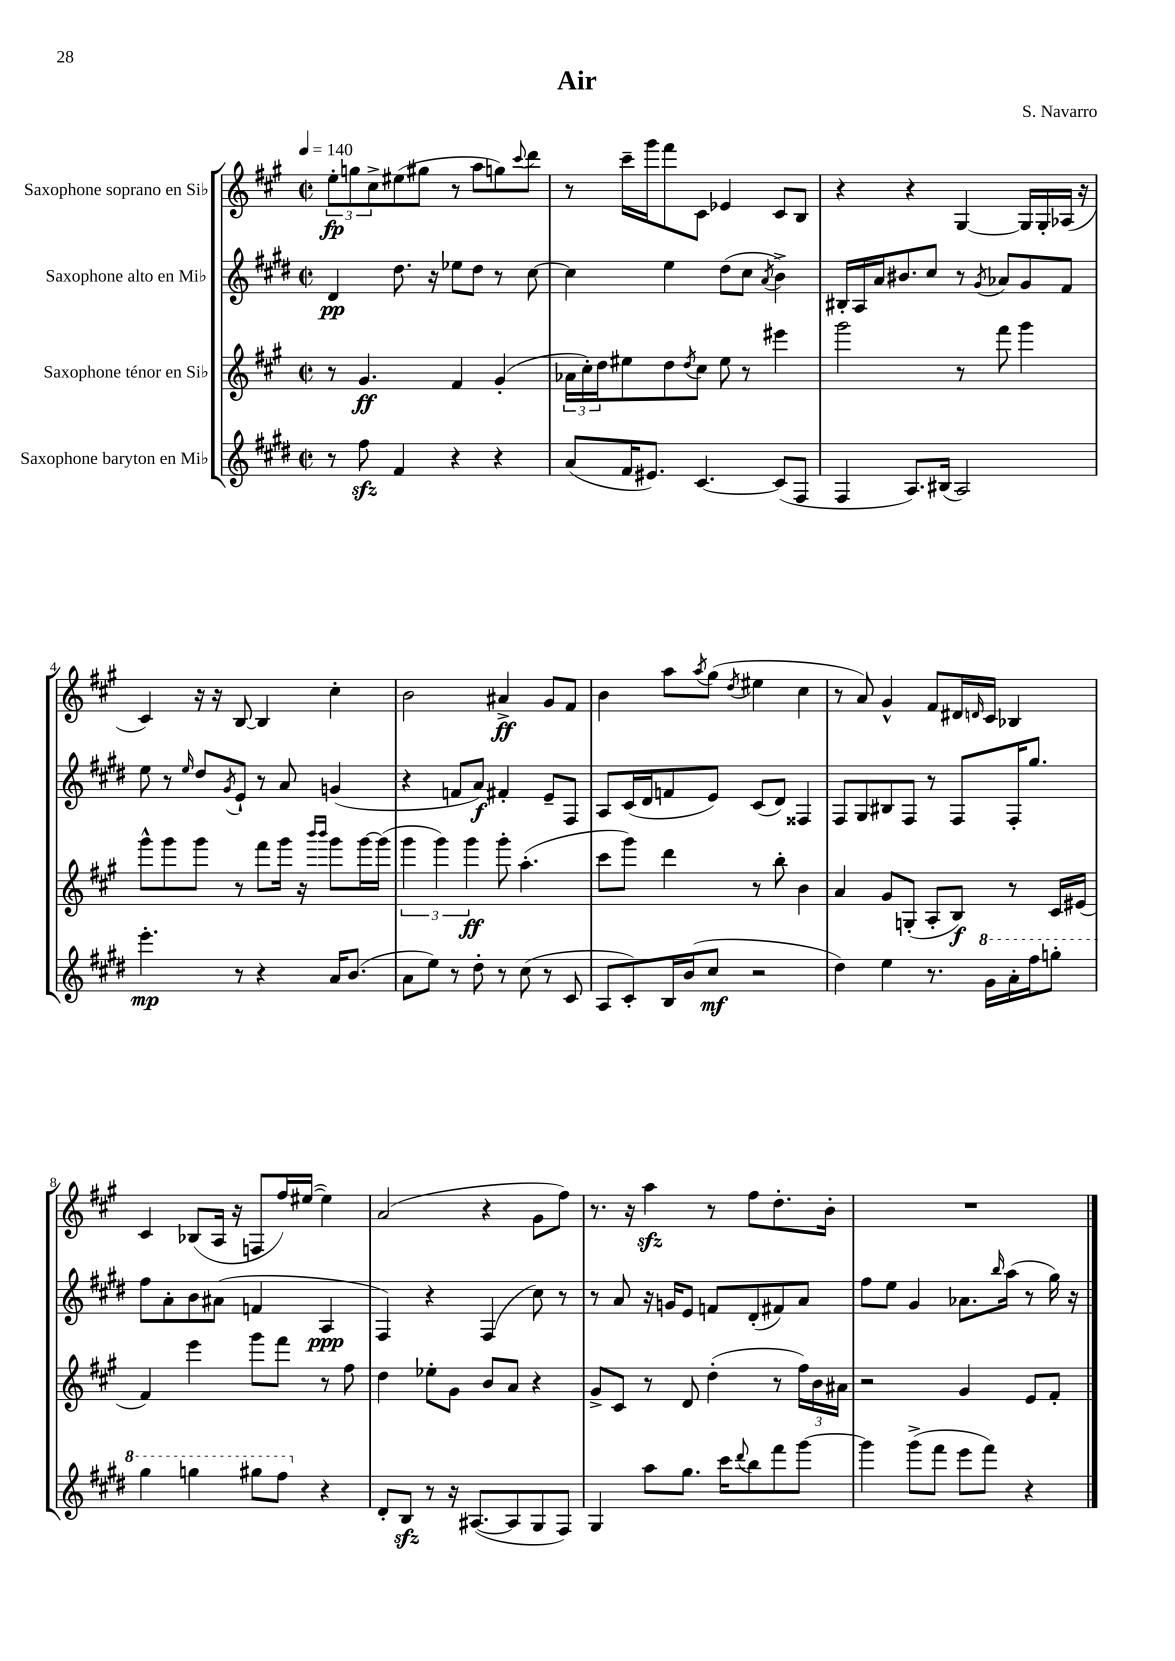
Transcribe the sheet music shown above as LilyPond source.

\header { title = "Air" composer = "S. Navarro" }
<<
\new StaffGroup <<
\new Staff = "s0" \with { instrumentName = "Saxophone soprano en Sib" } {
    \clef treble \key a \major \defaultTimeSignature \time 2/2 \tempo 4 = 140
    \tuplet 3/2 { e''8-.\fp g''8 cis''8-> } eis''8( gis''8 r8 a''8 g''8) \appoggiatura { cis'''8 } d'''8 |
    r8 cis'''16-- gis'''16 fis'''8 cis'8 ees'4 cis'8 b8 |
    r4 r4 gis4~ gis16 gis16-. aes16( r16 |
    cis'4) r16 r16 b8~ b4 cis''4-. |
    b'2 ais'4->\ff gis'8 fis'8 |
    b'4 a''8 \acciaccatura { a''8 } gis''8( \acciaccatura { d''8 } eis''4 cis''4 |
    r8 a'8) gis'4-^ fis'8 dis'16 \grace { d'16 } cis'16 bes4 |
    cis'4 bes8( a16 r16 f8 fis''16) eis''16~( eis''4) |
    a'2( r4 gis'8 fis''8) |
    r8. r16 a''4\sfz r8 fis''8 d''8.-. b'16-. |
    R1 \bar "|." |
}
\new Staff = "s1" \with { instrumentName = "Saxophone alto en Mib" } {
    \clef treble \key e \major \defaultTimeSignature \time 2/2
    dis'4\pp dis''8. r16 ees''8 dis''8 r8 cis''8~ |
    cis''4 e''4 dis''8( cis''8 \acciaccatura { a'8 } b'4->) |
    bis16-. a16 a'16 bis'8. cis''8 r8 \acciaccatura { gis'8 } aes'8 gis'8 fis'8 |
    e''8 r8 \grace { e''16 } dis''8 \acciaccatura { gis'8 } e'8-! r8 a'8 g'4( |
    r4 f'8 a'8\f) fis'4-. e'8-- fis8 |
    a8 cis'16( dis'16 f'8 e'8) cis'8( dis'8) fisis4 |
    fis8 gis8 bis8 fis8 r8 fis8 fis16-. gis''8. |
    fis''8 a'8-. b'8 ais'8( f'4 a4\ppp |
    fis4) r4 fis4( cis''8) r8 |
    r8 a'8 r16 g'16 e'8 f'8 dis'8-.( fis'8) a'8 |
    fis''8 e''8 gis'4 aes'8. \grace { b''16 } a''16( r8 gis''16) r16 \bar "|." |
}
\new Staff = "s2" \with { instrumentName = "Saxophone ténor en Sib" } {
    \clef treble \key a \major \defaultTimeSignature \time 2/2
    r8 gis'4.\ff fis'4 gis'4-.( |
    \tuplet 3/2 { aes'16 cis''16-.) d''16 } eis''8 d''8 \acciaccatura { d''8 } cis''8 eis''8 r8 eis'''4 |
    gis'''2 r8 fis'''8 gis'''4 |
    gis'''8-^ gis'''8 gis'''8 r8 fis'''8 gis'''16 r16 \grace { b'''16 b'''16 } gis'''8 gis'''16~ gis'''16( |
    \tuplet 3/2 { gis'''4 gis'''4) gis'''4\ff } gis'''8-. a''4.-.( |
    cis'''8 gis'''8) d'''4 r8 b''8-. b'4 |
    a'4 gis'8 g8-.( a8-. b8\f) r8 cis'16 eis'16( |
    fis'4) e'''4 gis'''8 fis'''8 r8 fis''8 |
    d''4 ees''8-. gis'8 b'8 a'8 r4 |
    gis'8-> cis'8 r8 d'8 d''4-.( r8 \tuplet 3/2 { fis''16) b'16 ais'16 } |
    r2 gis'4 e'8 fis'8-. \bar "|." |
}
\new Staff = "s3" \with { instrumentName = "Saxophone baryton en Mib" } {
    \clef treble \key e \major \defaultTimeSignature \time 2/2
    r8 fis''8\sfz fis'4 r4 r4 |
    a'8( fis'16 eis'8.) cis'4.~ cis'8( fis8 |
    fis4 a8.) bis16( a2) |
    e'''4.-.\mp r8 r4 a'16 b'8.( |
    a'8 e''8) r8 dis''8-. r8 cis''8( r8 cis'8 |
    a8 cis'8-.) b16 b'16( cis''8\mf r2 |
    dis''4) e''4 r8. \ottava #1 gis''16 a''16-. fis'''16 g'''8-. |
    gis'''4 g'''4 gis'''8 fis'''8 \ottava #0 r4 |
    dis'8-. b8\sfz r8 r16 ais8.~( ais8 gis8 fis8) |
    gis4 a''8 gis''8. cis'''16 \appoggiatura { dis'''8 } b''8 fis'''8 gis'''8~ |
    gis'''4 gis'''8->( fis'''8 e'''8 fis'''8) r4 \bar "|." |
}
>>
>>
